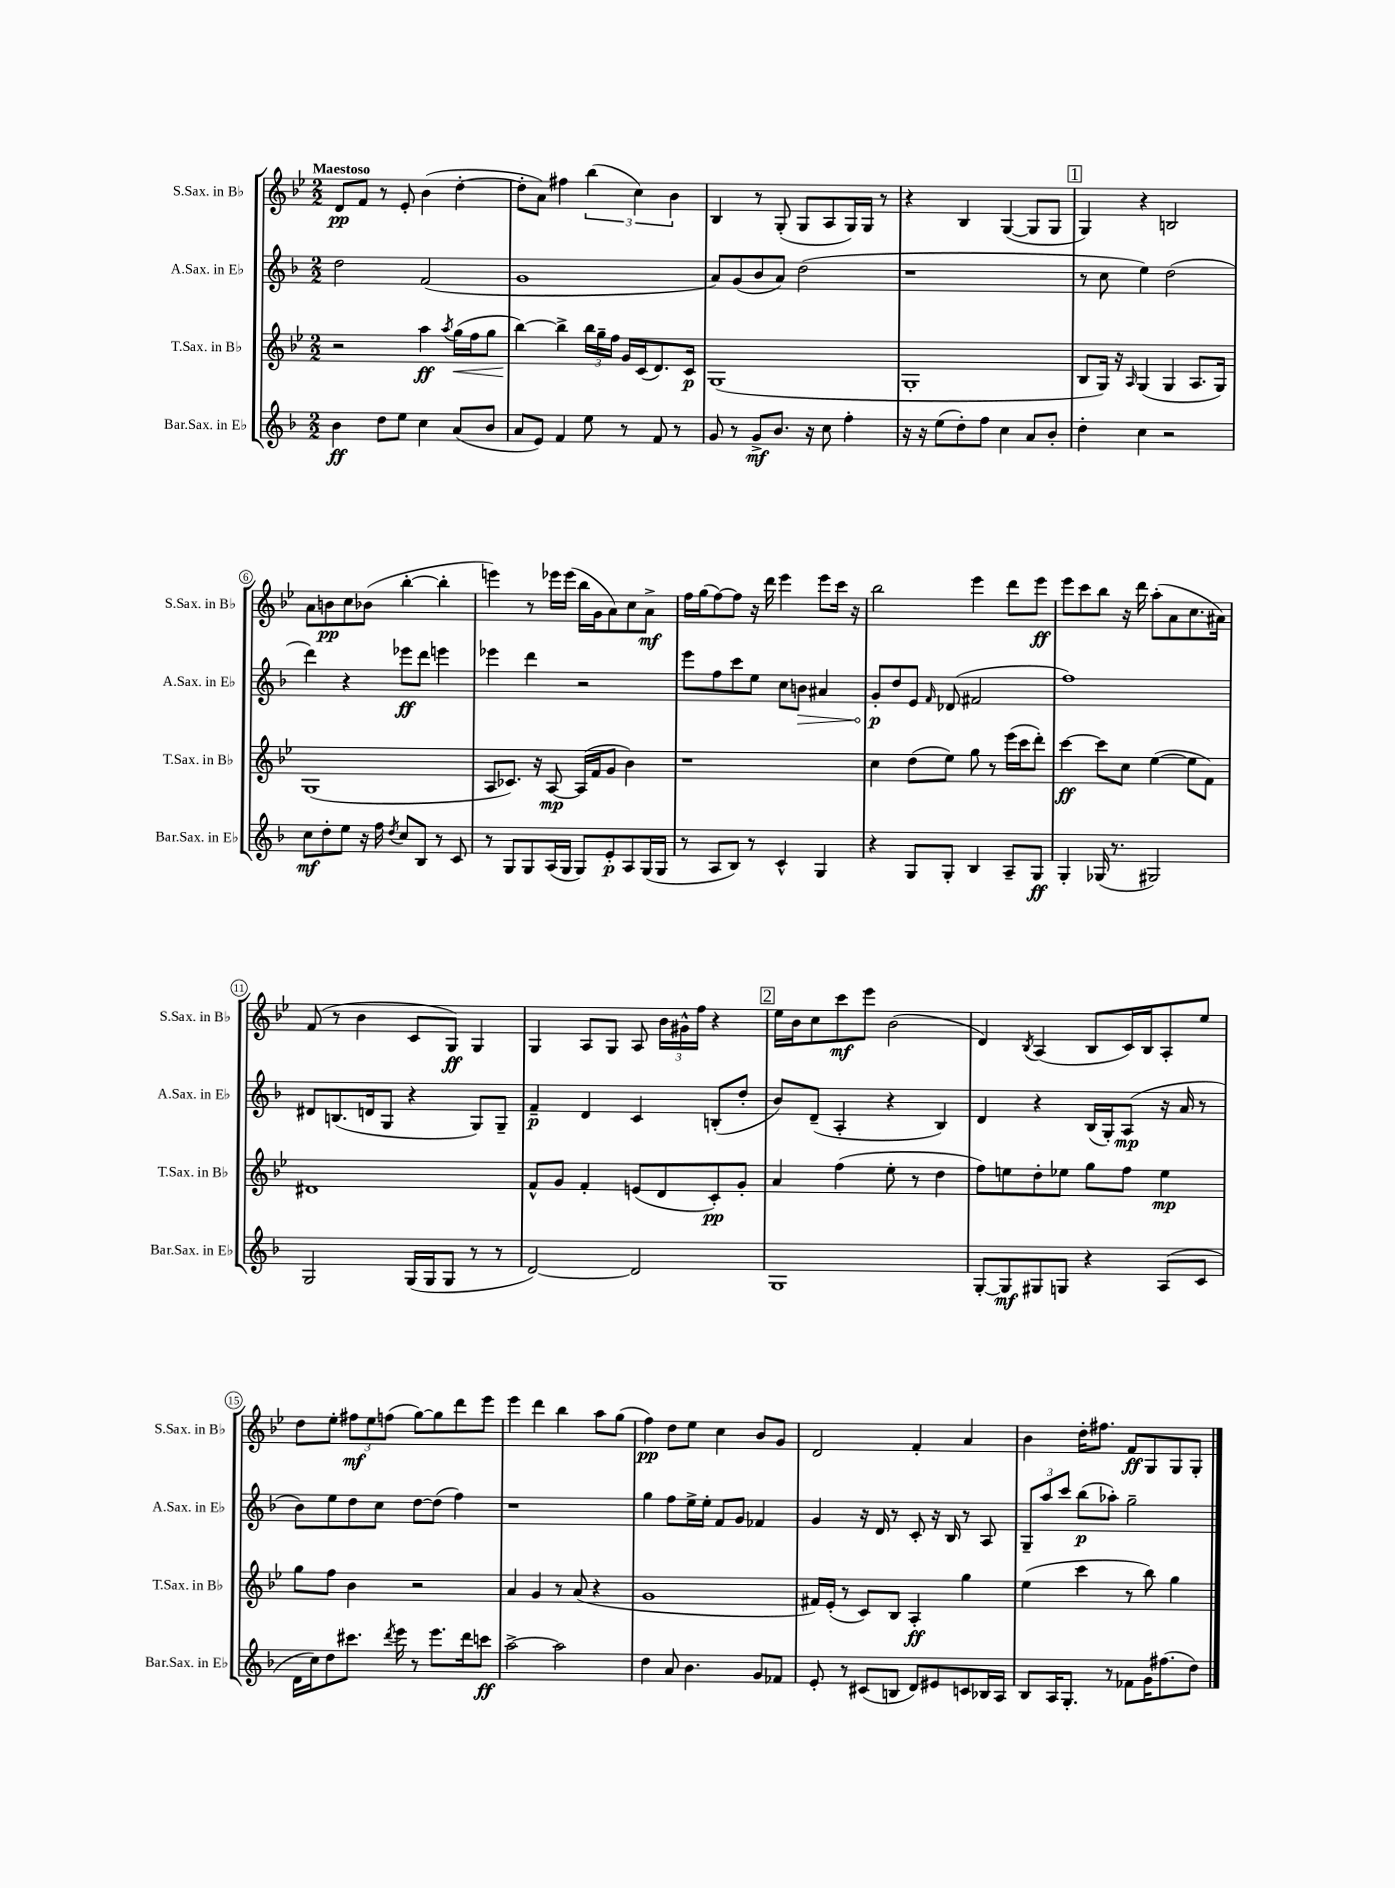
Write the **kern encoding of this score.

**kern	**kern	**kern	**kern
*staff4	*staff3	*staff2	*staff1
*clefG2	*clefG2	*clefG2	*clefG2
*k[b-]	*k[b-e-]	*k[b-]	*k[b-e-]
*M2/2	*M2/2	*M2/2	*M2/2
4b-	2r	2dd	8d
.	.	.	8f
8dd	.	.	8r
8ee	.	.	8e-'
4cc	4aa	(2f	(4b-
.	8qaa	.	.
(8a	(16gg	.	[4dd'
.	16ff	.	.
8b-	8gg	.	.
=	=	=	=
8a	[4bb-)	1g	8dd']
8e)	.	.	8a)
4f	4bb-^]	.	4ff#
8ee	24bb-	.	(6bb-
.	24gg~	.	.
.	24ff	.	.
8r	16g	.	.
.	.	.	6cc)
.	(16c	.	.
8f	8.d)	.	.
.	.	.	6b-
8r	.	.	.
.	16c	.	.
=	=	=	=
8g	(1G	8a)	4B-
8r	.	(8g	.
8g^	.	8b-	8r
8.b-	.	8a)	(8G'
.	.	(2dd	8G
16r	.	.	.
8cc	.	.	8A
4ff'	.	.	16G)
.	.	.	16G
.	.	.	8r
=	=	=	=
16r	1G'	1r	4r
16r	.	.	.
(8ee	.	.	.
8dd')	.	.	4B-
8ff	.	.	.
4cc	.	.	([4G
8a	.	.	8G]
8b-'	.	.	8G
=	=	=	=
4dd'	8B-	8r	4G)
.	16G)	8cc	.
.	16r	.	.
.	16qqA	.	.
4cc	(4G	4ee)	4r
2r	4G	(2dd	2B
.	8.A	.	.
.	16G)	.	.
=	=	=	=
8cc	(1G	4ddd)	8a
8dd'	.	.	8b
8ee	.	4r	8cc
16r	.	.	(8b-
16ff	.	.	.
8qdd	.	.	.
8cc	.	8eee-	[4bb-'
8B-	.	8ddd	.
8r	.	4eee	4bb-']
8c	.	.	.
=	=	=	=
8r	8A	4eee-	4eee)
8G	8.c-)	.	.
8G	.	4ddd	8r
.	16r	.	.
(16A	[8A	.	16eee-
16G	.	.	(16eee-
8G)	(16A]	2r	16bb-
.	16f	.	16g
8e'	8g	.	8a)
8A	4b-)	.	8cc
(16G	.	.	8a^
16G	.	.	.
=	=	=	=
8r	1r	8eee	16ff
.	.	.	(16gg
8A	.	8ff	[8ff)
8B-)	.	8ccc	8ff]
8r	.	8ee	16r
.	.	.	16ddd
4c^^	.	8cc	4eee-
.	.	8b	.
4G	.	4a#	8eee-
.	.	.	16ccc
.	.	.	16r
=	=	=	=
4r	4cc	8g'	2bb-
.	.	8dd	.
8G	(8dd	8e	.
.	.	16qqf	.
8G'	8ee-)	(8d-	.
4B-	8gg	2f#	4eee-
.	8r	.	.
8A~	(16eee-	.	8ddd
.	16ccc	.	.
8G	8ddd')	.	8eee-
=	=	=	=
4G'	[4ccc	1ff)	8eee-
.	.	.	8ccc
(16G-	8ccc]	.	8bb-
8.r	.	.	.
.	8cc	.	16r
.	.	.	16ddd
2G#)	([4ee-	.	(8aa'
.	.	.	8a
.	8ee-]	.	8.cc
.	8f)	.	.
.	.	.	16a#)
=	=	=	=
2G	1d#	8d#	(8f
.	.	(8.B	8r
.	.	.	4b-
.	.	16d	.
.	.	8G	.
(16G	.	4r	8c
16G	.	.	.
8G	.	.	8G)
8r	.	8G)	4G
8r	.	8G~	.
=	=	=	=
[2d)	8f^^	4f~	4G
.	8g	.	.
.	4f'	4d	8A
.	.	.	8G
2d]	(8e	4c	8A
.	8d	.	24b-
.	.	.	24g#^^
.	.	.	24ff
.	8c')	(8B'	4r
.	8g'	8dd'	.
=	=	=	=
1G	4a	8b-)	16ee-
.	.	.	16b-
.	.	(8d~	8cc
.	(4ff	4A'	8ccc
.	.	.	8eee-
.	8ee-'	4r	(2b-
.	8r	.	.
.	4dd	4B-)	.
=	=	=	=
[8G'	8ff)	4d	4d)
8G]	8ee	.	.
.	.	.	8qB-
8G#	8dd'	4r	(4A
8G	8ee-	.	.
4r	8gg	(16B-	8B-
.	.	16G')	.
.	8ff	(8A	16c)
.	.	.	16B-
(8A	4ee-	16r	8A'
.	.	16a	.
8c	.	8r	8ee-
=	=	=	=
16d	8gg	8b-)	8dd
16cc)	.	.	.
8dd	8ff	8ee	8ee-'
8.ccc#	4b-	8dd	12ff#
.	.	.	12ee-
.	.	8cc	.
.	.	.	(12ff
8qddd	.	.	.
16eee	.	.	.
8r	2r	[8dd	[8gg)
8.eee	.	(8dd]	8gg]
.	.	4ff)	8ddd
16ddd	.	.	.
8ccc	.	.	8eee-
=	=	=	=
[2aa^	4a	1r	4eee-
.	4g	.	4ddd
2aa]	8r	.	4bb-
.	(8a	.	.
.	4r	.	8aa
.	.	.	(8gg
=	=	=	=
4dd	1g	4gg	4ff)
8a	.	8ff	8dd
4.b-	.	16ee^	8ee-
.	.	16ee'	.
.	.	8f	4cc
.	.	8g	.
8g	.	4f-	8b-
8f-	.	.	8g
=	=	=	=
8e'	16f#)	4g	2d
.	(16e-'	.	.
8r	8r	.	.
(8c#	8c)	16r	.
.	.	16d	.
8B	8B-	8r	.
8d)	4A'	8c'	4f'
8e#	.	16r	.
.	.	16B-	.
8c	4gg	8r	4a
16B-	.	8A	.
16A	.	.	.
=	=	=	=
8B-	(4ee-	12G~	4b-
.	.	12aa	.
16A	.	.	.
.	.	12ccc	.
8.G'	.	.	.
.	4ccc	(8bb-	16dd'
.	.	.	8.ff#
8r	.	8aa-')	.
8f-	8r	2gg~	8f
16g	8bb-)	.	8G
(8.ff#	.	.	.
.	4gg	.	8G
8dd)	.	.	8G'
==	==	==	==
*-	*-	*-	*-
